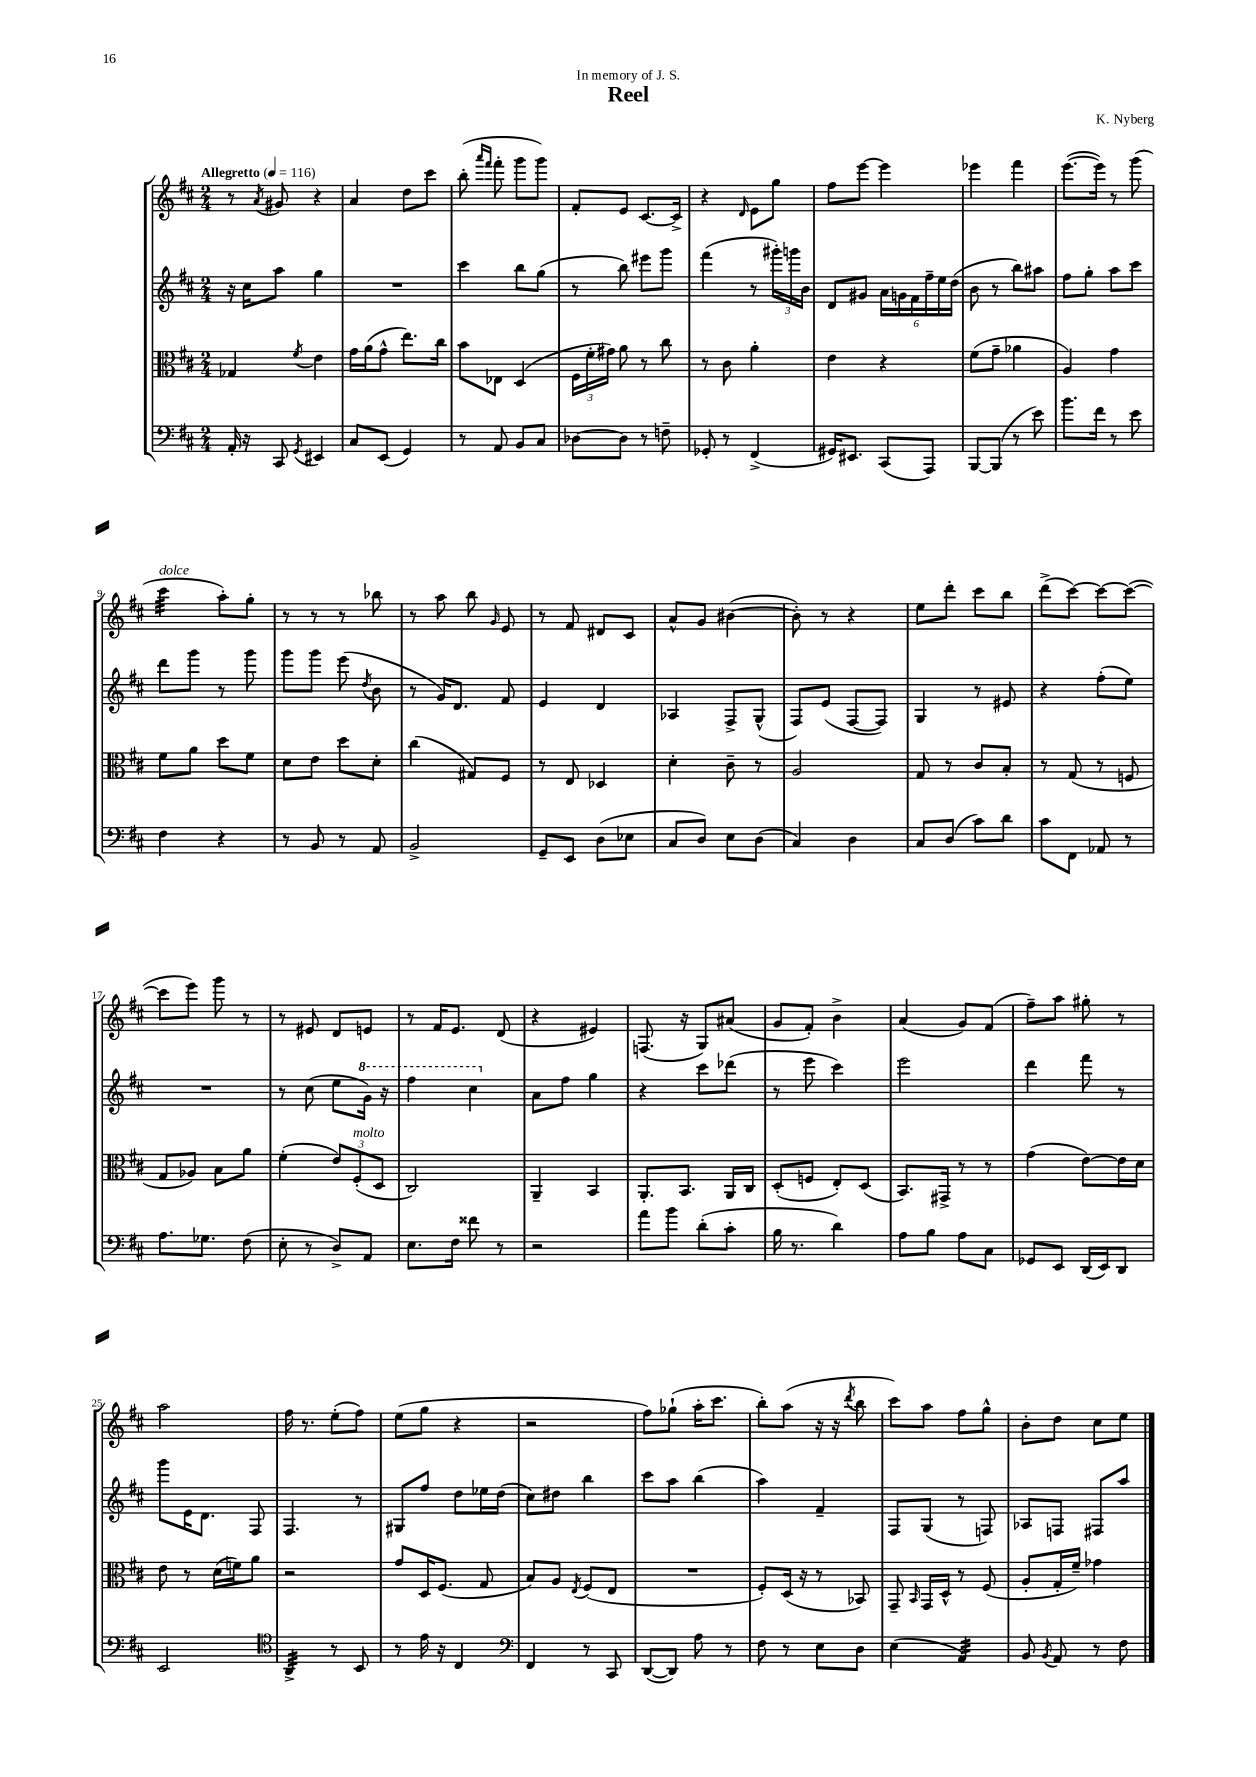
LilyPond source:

\header { title = "Reel" composer = "K. Nyberg" dedication = "In memory of J. S." }
<<
\new StaffGroup <<
\new Staff = "s0" {
    \clef treble \key d \major \numericTimeSignature \time 2/4 \tempo "Allegretto" 4 = 116
    \autoBeamOff r8 \acciaccatura { a'8 } gis'8 r4 |
    a'4 d''8[ cis'''8] |
    b''8-.( \grace { a'''16[ fis'''16] } fis'''8-. g'''8[ g'''8]) |
    fis'8[-. e'8] cis'8.[~ cis'16]-> |
    r4 \grace { d'16 } e'8[ g''8] |
    fis''8[ e'''8]~ e'''4 |
    ees'''4 fis'''4 |
    e'''8.[~( e'''16]) r8 g'''8( |
    cis'''4:32^\markup { \italic "dolce" } a''8[-.) g''8]-. |
    r8 r8 r8 bes''8 |
    r8 a''8 b''8 \grace { g'16 } e'8 |
    r8 fis'8 dis'8[ cis'8] |
    a'8[-^ g'8] bis'4~( |
    bis'8-.) r8 r4 |
    e''8[ d'''8]-. cis'''8[ b''8] |
    d'''8[->( cis'''8]~) cis'''8[~ cis'''8]~( |
    cis'''8[ e'''8]) g'''8 r8 |
    r8 eis'8 d'8[ e'8] |
    r8 fis'16[ e'8.] d'8( |
    r4 eis'4) |
    f8.( r16 g8[) ais'8]( |
    g'8[ fis'8]-.) b'4-> |
    a'4( g'8[) fis'8]( |
    fis''8[--) a''8] gis''8-. r8 |
    a''2 |
    fis''16 r8. e''8[-.( fis''8]) |
    e''8[( g''8] r4 |
    r2 |
    fis''8[) ges''8]-!( a''16[-. cis'''8.] |
    b''8[-.) a''8]( r16 r16 \acciaccatura { d'''8 } b''8 |
    cis'''8[) a''8] fis''8[ g''8]-^ |
    b'8[-. d''8] cis''8[ e''8] \bar "|." |
}
\new Staff = "s1" {
    \clef treble \key d \major \numericTimeSignature \time 2/4
    \autoBeamOff r16 cis''16[ a''8] g''4 |
    R2 |
    cis'''4 b''8[ g''8]( |
    r8 b''8) eis'''8[ g'''8] |
    fis'''4( r8 \tuplet 3/2 { gis'''16[-.) g'''16 b'16] } |
    d'8[ gis'8] \tuplet 6/4 { a'16[ g'16 fis'16 fis''16-- e''16 d''16]( } |
    b'8 r8 b''8[) ais''8] |
    fis''8[ g''8]-. a''8[ cis'''8] |
    d'''8[ g'''8] r8 g'''8 |
    g'''8[ g'''8] e'''8( \acciaccatura { d''8 } b'8 |
    r8 g'16[) d'8.] fis'8 |
    e'4 d'4 |
    aes4 fis8[-> g8]-^( |
    fis8[) e'8]( fis8[~ fis8]) |
    g4 r8 eis'8 |
    r4 fis''8[-.( e''8]) |
    R2 |
    r8 cis''8( e''8[ \ottava #1 g''16]) r16 |
    fis'''4 cis'''4 \ottava #0 |
    a'8[ fis''8] g''4 |
    r4 cis'''8[ des'''8]( |
    r8 e'''8 cis'''4) |
    e'''2 |
    d'''4 fis'''8 r8 |
    g'''8[ e'16 d'8.] fis8 |
    fis4. r8 |
    gis8[ fis''8] d''8[ ees''16 d''16]( |
    cis''8[) dis''8] b''4 |
    cis'''8[ a''8] b''4( |
    a''4) fis'4-- |
    fis8[ g8]( r8 f8) |
    aes8[ f8] fis8[ a''8] \bar "|." |
}
\new Staff = "s2" {
    \clef alto \key d \major \numericTimeSignature \time 2/4
    \autoBeamOff ges4 \acciaccatura { fis'8 } e'4 |
    g'16[ a'16( g'8]-^ e''8.[) cis''16] |
    b'8[ ees8] d4( |
    \tuplet 3/2 { fis16[ fis'16-. gis'16]) } a'8 r8 cis''8 |
    r8 cis'8 a'4-. |
    e'4 r4 |
    fis'8[( g'8]-- aes'4 |
    a4) g'4 |
    fis'8[ a'8] d''8[ fis'8] |
    d'8[ e'8] d''8[ d'8]-. |
    cis''4( gis8[) fis8] |
    r8 e8 des4 |
    d'4-. cis'8-- r8 |
    a2 |
    g8 r8 cis'8[ b8]-. |
    r8 g8( r8 f8 |
    g8[ aes8]) b8[ a'8] |
    fis'4-.( \tuplet 3/2 { e'8[) fis8-.^\markup { \italic "molto" }( d8] } |
    cis2) |
    a,4-- b,4 |
    a,8.[-. b,8.] a,16[ cis16] |
    d8[-.( f8] e8[-.) d8]( |
    b,8.[) gis,16]-> r8 r8 |
    g'4( e'8[~) e'16 d'16] |
    e'8 r8 d'16[( f'16) a'8] |
    r2 |
    g'8[ d16 fis8.]( g8 |
    b8[) a8] \acciaccatura { e8 } fis8[( e8] |
    R2 |
    fis8[-.) d16]( r16 r8 bes,8) |
    g,8-- \grace { b,16 } g,16[ d16]-^ r8 fis8( |
    a8[-. g16-. fis'16]--) ges'4 \bar "|." |
}
\new Staff = "s3" {
    \clef bass \key d \major \numericTimeSignature \time 2/4
    \autoBeamOff a,16-. r16 cis,8 \acciaccatura { g,8 } eis,4 |
    cis8[ e,8]( g,4) |
    r8 a,8 b,8[ cis8] |
    des8[~ des8] r8 f8-- |
    ges,8-. r8 fis,4->( |
    gis,16[) eis,8.] cis,8[( a,,8]) |
    b,,8[~ b,,8]( r8 e'8) |
    b'8.[ fis'16] r8 e'8 |
    fis4 r4 |
    r8 b,8 r8 a,8 |
    b,2-> |
    g,8[-- e,8] d8[( ees8] |
    cis8[ d8]) e8[ d8]( |
    cis4) d4 |
    cis8[ d8]( cis'8[) d'8] |
    cis'8[ fis,8] aes,8 r8 |
    a8.[ ges8.] fis8( |
    e8-. r8 d8[->) a,8] |
    e8.[ fis16] fisis'8 r8 |
    r2 |
    a'8[ b'8] d'8[-.( cis'8]-. |
    b16 r8. d'4) |
    a8[ b8] a8[ cis8] |
    ges,8[ e,8] d,16[( e,16) d,8] |
    e,2 |
    \clef tenor a,4:32-> r8 b,8 |
    r8 e'16 r16 cis4 |
    \clef bass fis,4 r8 cis,8 |
    d,8[~( d,8]) a8 r8 |
    fis8 r8 e8[ d8] |
    e4( a,4:32) |
    b,8 \acciaccatura { b,8 } a,8 r8 fis8 \bar "|." |
}
>>
>>
